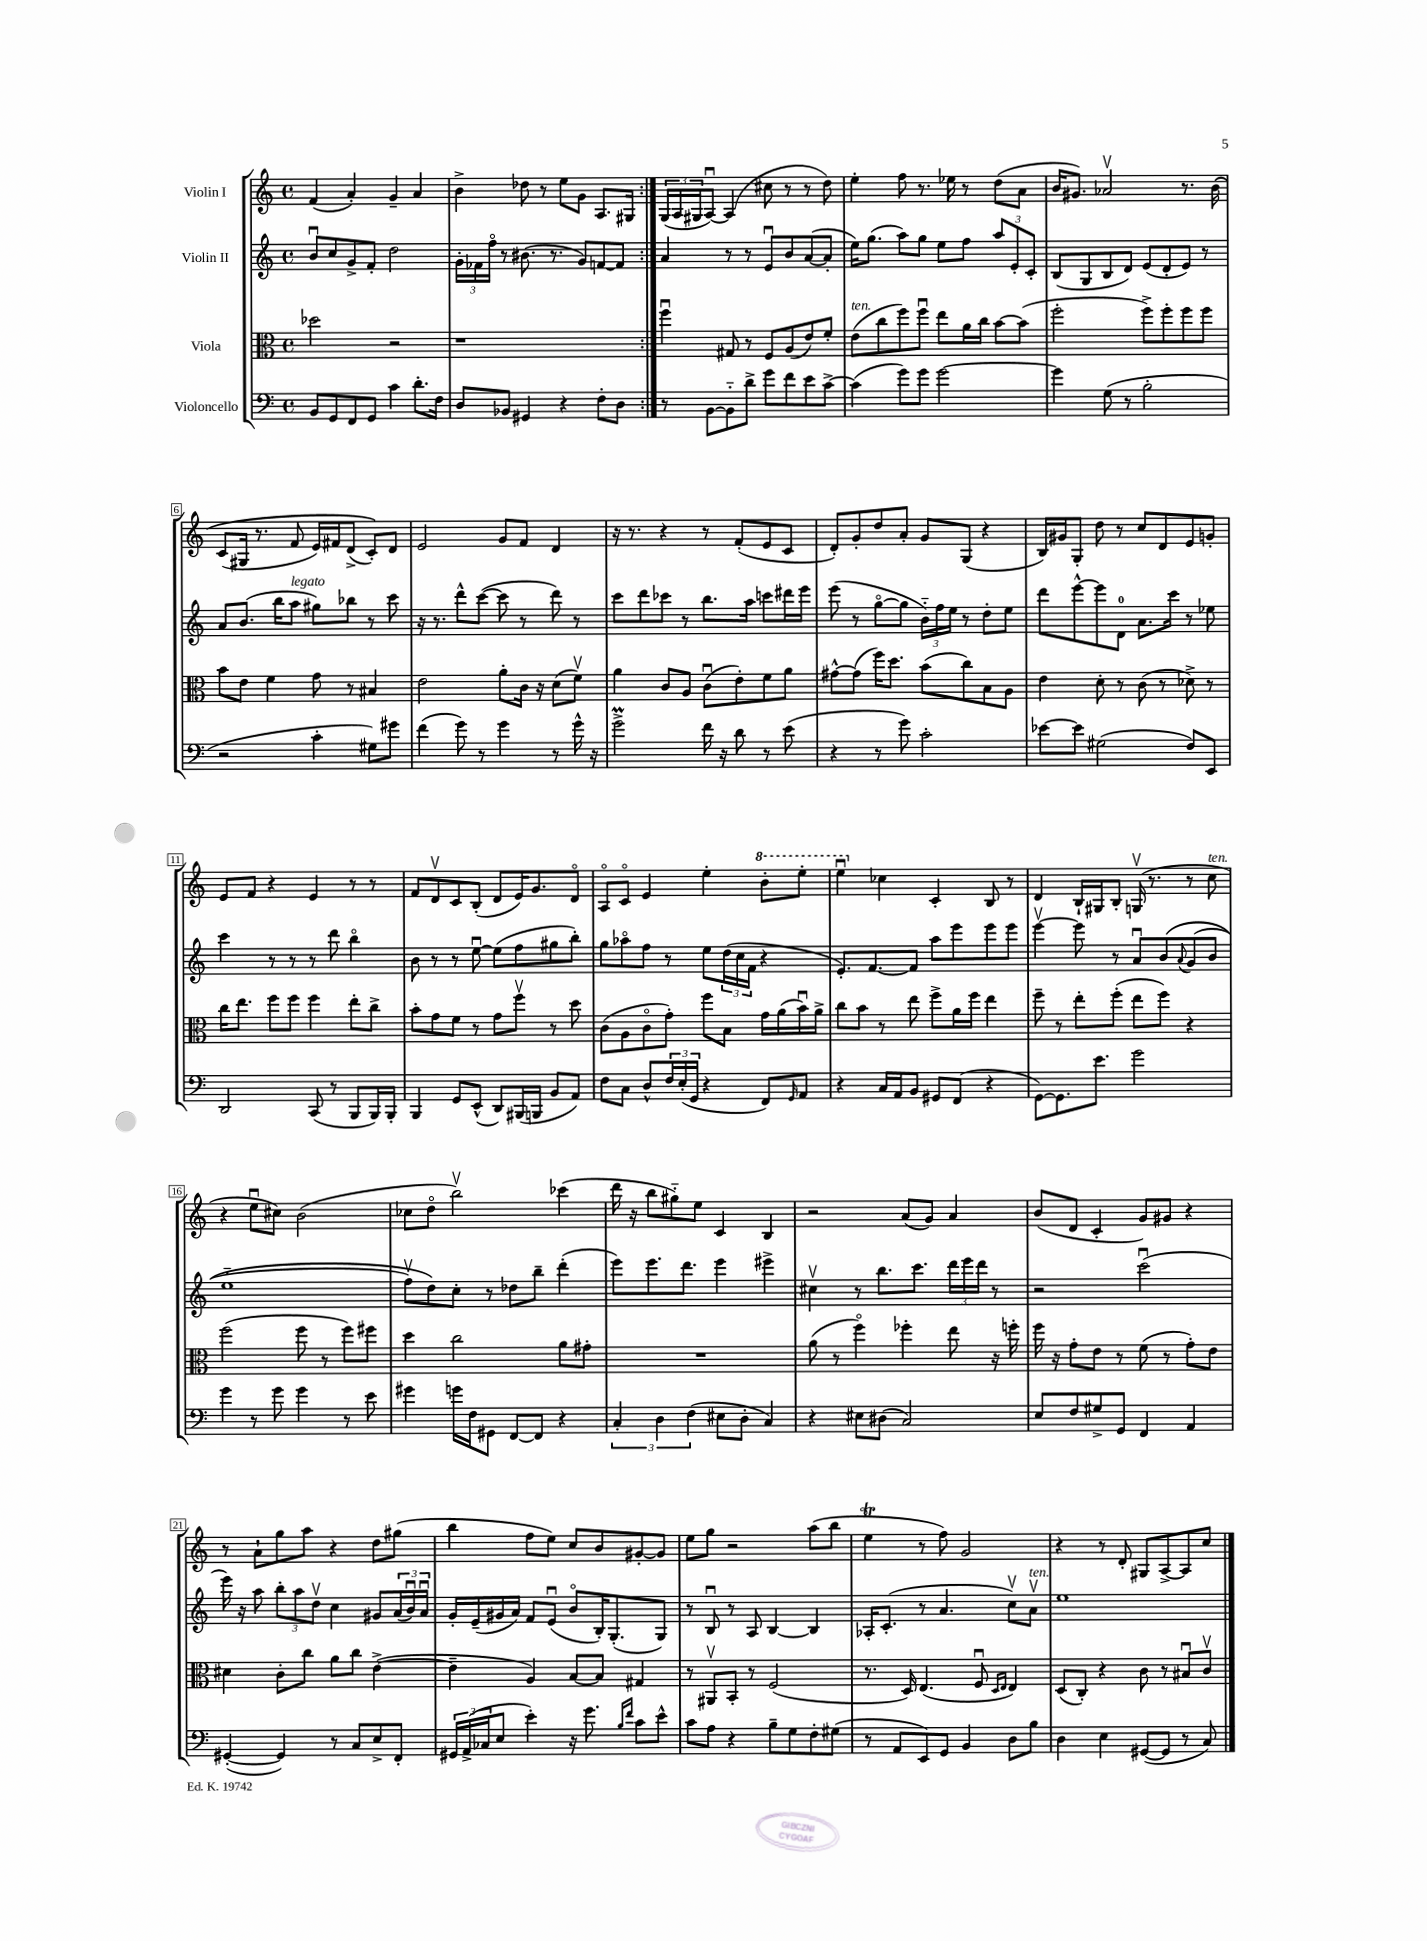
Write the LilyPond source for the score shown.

<<
\new StaffGroup <<
\new Staff = "s0" \with { instrumentName = "Violin I" } {
    \clef treble \key c \major \defaultTimeSignature \time 4/4
    \repeat volta 2 { f'4( a'4-.) g'4-- a'4 |
    b'4-> des''8 r8 e''8 g'8 a8. gis16 | }
    \tuplet 3/2 { g16( a16 gis16 } a8~\downbow) a4( cis''8 r8 r8 d''8) |
    e''4-. f''8 r8. ees''16 r8 d''8( a'8 |
    b'16 gis'8.) aes'2\upbow r8. b'16\( |
    c'8( gis16 r8. f'8 e'16) fis'16 d'8->( c'8-.)\) d'8 |
    e'2 g'8 f'8 d'4 |
    r16 r8. r4 r8 f'8-.( e'8 c'8 |
    d'8-.) g'8-. d''8 a'8-. g'8 g8( r4 |
    b16) gis'16 g8-. d''8 r8 c''8 d'8 e'8 g'8-. |
    e'8 f'8 r4 e'4 r8 r8 |
    f'8 d'8\upbow c'8 b8-.( d'8 e'16) g'8. d'8\flageolet |
    a8\flageolet c'8\flageolet e'4 e''4-. \ottava #1 b''8-. e'''8-. |
    e'''4\downbow \ottava #0 ces''4 c'4-. b8 r8 |
    d'4 b16-! gis16 b8-. g16\upbow( r8. r8 c''8^\markup { \italic "ten." } |
    r4 e''8\downbow cis''8) b'2( |
    ces''8 d''8\flageolet b''2\upbow) ces'''4( |
    d'''16 r16 b''8 gis''8-_) e''8 c'4 b4 |
    r2 a'8( g'8) a'4 |
    b'8( d'8 c'4-. g'8) gis'8 r4 |
    r8 a'8-! g''8 a''8 r4 d''8 gis''8( |
    b''4 f''8 e''8) c''8 b'8 gis'8~-. gis'8 |
    e''8 g''8 r2 a''8( b''8 |
    e''4\trill r8 f''8) g'2 |
    r4 r8 d'8-. gis8 a8~-> a8 c''8 \bar "|." |
}
\new Staff = "s1" \with { instrumentName = "Violin II" } {
    \clef treble \key c \major \defaultTimeSignature \time 4/4
    \repeat volta 2 { b'8\downbow c''8 g'8-> f'8-. d''2 |
    \tuplet 3/2 { g'16-. fes'16 f''16\flageolet } r8 bis'8.( r8. g'8) f'8~ f'8 | }
    a'4 r8 r8 e'8\downbow b'8 a'8~( a'8-. |
    e''16) g''8.( a''8) g''8 e''8 f''8 \tuplet 3/2 { a''8 e'8-. c'8-. } |
    b8( g8 b8 d'8) e'8( d'8-. e'8) r8 |
    a'8 b'8.( b''16 a''8^\markup { \italic "legato" } gis''8) bes''8 r8 c'''8 |
    r16 r8. d'''8-^ c'''8~( c'''8 r8 d'''8) r8 |
    c'''8 d'''8 ces'''8 r8 b''8. a''16 c'''8 dis'''16 e'''16 |
    e'''8( r8 g''8~\flageolet g''8 \tuplet 3/2 { b'16-_) f''16 e''16 } r8 d''8-. e''8 |
    d'''8 e'''8~-^ e'''8 d'8-0 a'8. c'''16 r8 ees''8 |
    c'''4 r8 r8 r8 d'''8 b''4\flageolet |
    b'8 r8 r8 e''8~\downbow e''8( f''8 gis''8 b''8-.) |
    g''8 aes''8\flageolet f''8 r8 e''8 \tuplet 3/2 { d''16( c''16 f'16 } r4 |
    e'8.-.) f'8.~ f'8 a''8 e'''8 e'''8 e'''8 |
    e'''4~\upbow e'''8 r8 a'8\downbow b'8\( \appoggiatura { a'8 } g'8( b'8 |
    e''1-_ |
    f''8\upbow) d''8\) c''8-. r8 des''8 b''8-- d'''4-.( |
    e'''8) e'''8. d'''8. e'''4 eis'''4-> |
    cis''4\upbow r8 b''8. c'''8. \tuplet 3/2 { d'''16 e'''16 d'''16 } r8 |
    r2 c'''2\downbow( |
    e'''16) r16 a''8 \tuplet 3/2 { b''8-. a''8 d''8\upbow } c''4 gis'8 \tuplet 3/2 { a'16( b'16\downbow) a'16\downbow } |
    g'16-. e'16--( gis'16 a'16) f'8 e'8\downbow( b'8\flageolet b16-.) g8.-.( g8) |
    r8 b8\downbow r8 a8 b4~ b4 |
    aes16-. c'8.-.( r8 a'4. c''8\upbow) a'8\upbow^\markup { \italic "ten." } |
    e''1 \bar "|." |
}
\new Staff = "s2" \with { instrumentName = "Viola" } {
    \clef alto \key c \major \defaultTimeSignature \time 4/4
    \repeat volta 2 { des''2 r2 |
    r1 | }
    f''4\downbow gis8 r8 f8 a8( e'8) f'8-. |
    e'8^\markup { \italic "ten." }( c''8 f''8) f''8\downbow e''8 a'16 c''16 b'8~ b'8( |
    f''2-. f''8->) f''8-. f''8 f''8 |
    b'8 e'8 f'4 g'8 r8 bis4 |
    e'2 a'8-. c'16 r16 d'8( f'8\upbow) |
    a'4 c'8 a8 c'8\downbow( e'8-.) f'8 a'8 |
    gis'8~-^ gis'8( f''16) d''8. b'8( c''8) b8 a8 |
    e'4 d'8-. r8 c'8( r8 des'8->) r8 |
    c''16 e''8. f''8 f''8 f''4 e''8-. c''8-> |
    b'8-. g'8 f'8 r8 g'8 f''8\upbow r8 d''8 |
    c'8( a8 c'8\flageolet g'8-.) f''8 b8 g'16 a'16( b'16\downbow) a'16-> |
    c''8 b'8 r8 e''8 f''8-> a'16 f''16 e''4 |
    f''8-- r8 e''8-. f''8-.( e''8 f''8) r4 |
    f''2( f''8 r8 f''8) fis''8 |
    d''4 c''2 a'8 gis'8-. |
    R1 |
    a'8( r8 f''4\flageolet) fes''4-. e''8 r16 f''16-. |
    f''16 r16 g'8-. e'8 r8 f'8( r8 g'8-.) e'8 |
    dis'4 c'8-. c''8 a'8 c''8 e'4~->( |
    e'4-- a4) b8~ b8 gis4 |
    r8 ais,8\upbow b,8-. r8 f2( |
    r8. d16) e4.( f8\downbow \grace { d16 e16 } e4) |
    d8( c8-.) r4 c'8 r8 bis8\downbow c'8\upbow \bar "|." |
}
\new Staff = "s3" \with { instrumentName = "Violoncello" } {
    \clef bass \key c \major \defaultTimeSignature \time 4/4
    \repeat volta 2 { b,8 g,8 f,8 g,8 c'4 d'8.-. f16 |
    d8 bes,8 gis,4 r4 f8-. d8 | }
    r8 b,8~ b,8-_ d'8-> g'8 f'8 e'8 c'8~-> |
    c'4( g'8) g'8 g'2~ |
    g'4 g8( r8 b2-. |
    r2 c'4-. gis8) gis'8 |
    f'4( g'8) r8 g'4 r8 g'16-^ r16 |
    g'2->\prall f'16 r16 d'8 r8 e'8( |
    r4 r8 g'8) c'2-. |
    ees'8~ ees'8 gis2( f8) e,8 |
    d,2 c,8( r8 b,,8 b,,16) b,,16-. |
    b,,4 g,8 e,8-^( d,8) bis,,16( b,,16 b,8 a,8) |
    f8 c8 d8-^ \tuplet 3/2 { f16 e16-.( g,16 } r4 f,8) \grace { g,16 } a,8 |
    r4 c16 a,16 b,8 gis,8 f,8( r4 |
    g,8~) g,8. e'8. g'2 |
    g'4 r8 g'8 g'4 r8 e'8 |
    gis'4 g'16 f16 gis,8 f,8~ f,8 r4 |
    \tuplet 3/2 { c4-. d4 f4( } eis8 d8-. c4) |
    r4 eis8 dis8( c2) |
    e8 f8 gis8-> g,8 f,4 a,4 |
    gis,4~-.( gis,4) r8 c8 e8-> f,8-. |
    \tuplet 3/2 { gis,16 a,16->( ces16 } e8 e'4-.) r16 g'8. \grace { b16 f'16 } c'8 e'8-^ |
    c'8 a8 r4 b8-- g8 f8-. gis8( |
    r8 a,8 e,8) g,8 b,4 d8 b8 |
    d4 e4 gis,8~( gis,8 r8 c8) \bar "|." |
}
>>
>>
\layout { \context { \Score \override BarNumber.stencil = #(make-stencil-boxer 0.1 0.3 ly:text-interface::print) } }
